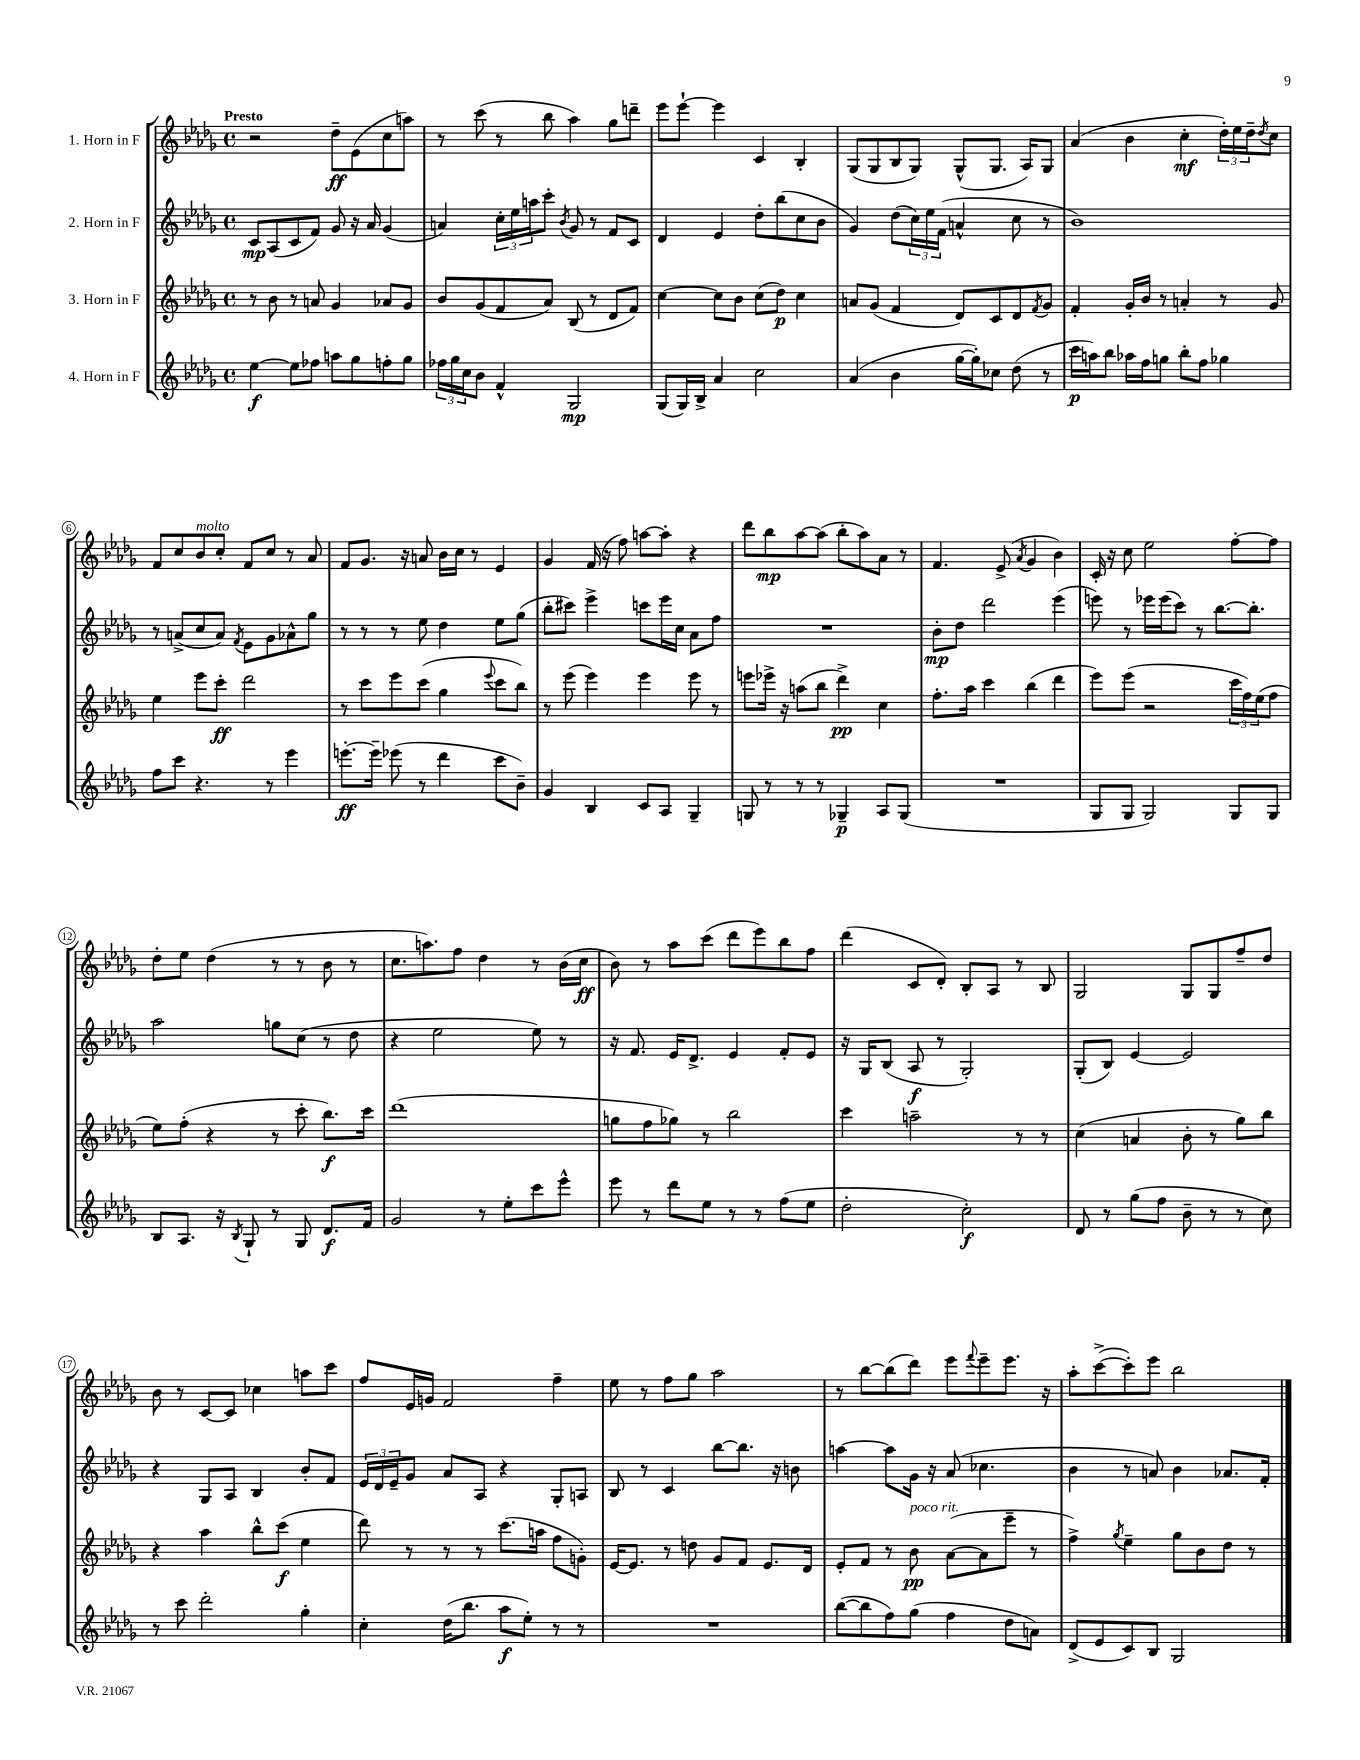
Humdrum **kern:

**kern	**kern	**kern	**kern
*staff4	*staff3	*staff2	*staff1
*clefG2	*clefG2	*clefG2	*clefG2
*k[b-e-a-d-g-]	*k[b-e-a-d-g-]	*k[b-e-a-d-g-]	*k[b-e-a-d-g-]
*M4/4	*M4/4	*M4/4	*M4/4
*met(c)	*met(c)	*met(c)	*met(c)
[4ee-	8r	8c	2r
.	8b-	(8A-	.
8ee-]	8r	8c	.
8ff-	8a	8f)	.
8aa	4g-	8g-	8dd-~
8gg-	.	16r	(8e-
.	.	16a-	.
8ff'	8a-	(4g-	8cc
8gg-	8g-	.	8aa)
=	=	=	=
24ff-	8b-	4a)	8r
24gg-	.	.	.
24cc	.	.	.
8b-	(8g-	.	(8ccc
4f^^	8f	24cc'	8r
.	.	24ee-	.
.	.	24aa	.
.	8a-)	8ccc'	8bb-
.	.	8qb-	.
2G-	(8B-	8g-	4aa-)
.	8r	8r	.
.	8d-	8f	8gg-
.	8f)	8c	8ddd~
=	=	=	=
(8G-	[4cc	4d-	8eee-
16G-)	.	.	[8eee-`
16B-^	.	.	.
4a-	8cc]	4e-	4eee-]
.	8b-	.	.
2cc	(8cc	8dd-'	4c
.	8dd-)	(8bb-	.
.	4cc	8cc	4B-'
.	.	8b-	.
=	=	=	=
(4a-	8a	4g-)	(8G-
.	(8g-	.	8G-
4b-	4f	(8dd-	8B-
.	.	24cc)	8G-)
.	.	24ee-	.
.	.	(24f	.
[16gg-	8d-)	4a^^	(8G-^^
16gg-'])	.	.	.
8cc-	8c	.	8.G-
(8dd-	8d-	8cc	.
.	.	.	16A-)
.	8qf	.	.
8r	8g-	8r	8G-
=	=	=	=
16ccc	4f'	1b-)	(4a-
16aa)	.	.	.
8bb-	.	.	.
16aa-	16g-'	.	4b-
16ff	16b-	.	.
8gg	8r	.	.
8bb-'	4a'	.	4cc'
8ff	.	.	.
4gg-	8r	.	24dd-')
.	.	.	24ee-
.	.	.	24dd-~
.	.	.	8qdd-
.	8g-	.	8cc
=	=	=	=
8ff	4ee-	8r	8f
8ccc	.	(8a^	8cc
4.r	8eee-	8cc	8b-
.	8ccc'	8a)	8cc'
.	.	8qf	.
.	2ddd-	8e-	8f
8r	.	8g-	8cc
4eee-	.	8a-^^	8r
.	.	8gg-	8a-
=	=	=	=
[8.eee'	8r	8r	8f
.	8ccc	8r	8.g-
16eee~]	.	.	.
(8eee-	8eee-	8r	.
.	.	.	16r
8r	(8ccc	8ee-	8a
4ddd-	4gg-	4dd-	16b-
.	.	.	16cc
.	.	.	8r
.	8qqeee-	.	.
8ccc	8ccc	8ee-	4e-
8b-~)	8bb-)	(8gg-	.
=	=	=	=
4g-	8r	8bb-'	4g-
.	(8eee-	8ccc#)	.
4B-	4eee-)	4eee-^	(16f
.	.	.	16r
.	.	.	8ff)
8c	4eee-	8ccc	[8aa
8A-	.	16eee-	8aa']
.	.	16cc	.
4G-~	8eee-	8a-	4r
.	8r	8ff	.
=	=	=	=
8G	8eee	1r	8ddd-
8r	16eee-^	.	8bb-
.	16r	.	.
8r	(8aa	.	[8aa-
8r	8bb-	.	(8aa-]
4G-~	4ddd-^)	.	8bb-'
.	.	.	8aa-)
8A-	4cc	.	8a-
(8G-	.	.	8r
=	=	=	=
1r	8.ff'	8b-'	4.f
.	.	8dd-	.
.	16aa-	.	.
.	4ccc	2ddd-	.
.	.	.	(8e-^
.	.	.	8qa-
.	(4bb-	.	4g-
.	4ddd-	(4eee-	4b-)
=	=	=	=
8G-	8eee-)	8eee)	16c'
.	.	.	16r
8G-	(8eee-	8r	8cc
2G-)	2r	16eee-	2ee-
.	.	(16eee-	.
.	.	8ccc)	.
.	.	8r	.
.	.	[8.bb-	.
8G-	24ccc	.	[8ff'
.	24ff)	.	.
.	.	8.bb-']	.
.	(24ee-	.	.
8G-	8ff	.	8ff]
=	=	=	=
8B-	8ee-)	2aa-	8dd-'
8.A-	(8ff'	.	8ee-
.	4r	.	(4dd-
16r	.	.	.
8qB-	.	.	.
8G-`	.	.	.
8r	8r	8gg	8r
8G-	8ccc'	(8cc	8r
8.d-	8.bb-)	8r	8b-
.	.	8dd-	8r
16f	16ccc	.	.
=	=	=	=
2g-	(1ddd-	4r	8.cc
.	.	.	8.aa)
.	.	2ee-	.
.	.	.	8ff
8r	.	.	4dd-
8ee-'	.	.	.
8ccc	.	8ee-)	8r
8eee-^^	.	8r	(16b-
.	.	.	16cc
=	=	=	=
8eee-	8gg	16r	8b-)
.	.	8.f	.
8r	8ff	.	8r
8ddd-	8gg-)	16e-	8aa-
.	.	8.d-^	.
8ee-	8r	.	(8ccc
8r	2bb-	4e-	8ddd-
8r	.	.	8eee-)
(8ff	.	8f'	8bb-
8ee-	.	8e-	8ff
=	=	=	=
2dd-'	4ccc	16r	(4ddd-
.	.	16G-	.
.	.	(8B-	.
.	2aa~	8A-	8c
.	.	8r	8d-')
2cc')	.	2G-')	8B-'
.	.	.	8A-
.	8r	.	8r
.	8r	.	8B-
=	=	=	=
8d-	(4cc	(8G-'	2G-
8r	.	8B-)	.
(8gg-	4a	[4e-	.
8ff	.	.	.
8b-~	8b-'	2e-]	8G-
8r	8r	.	8G-
8r	8gg-)	.	8ff~
8cc)	8bb-	.	8dd-
=	=	=	=
8r	4r	4r	8b-
8ccc	.	.	8r
2ddd-'	4aa-	8G-	[8c
.	.	8A-	8c]
.	8bb-^^	4B-	4cc-
.	(8ccc	.	.
4gg-'	4ee-	8b-'	8aa
.	.	8f	8ccc
=	=	=	=
4cc'	8ddd-)	24e-	8ff
.	.	24d-	.
.	.	24e-~	.
.	8r	8g-	16e-
.	.	.	16g
(16dd-	8r	8a-	2f
8.bb-	.	.	.
.	8r	8A-	.
8aa-	(8.ccc	4r	.
8ee-')	.	.	.
.	16aa	.	.
8r	8ff	8G-'	4ff~
8r	8g')	8A	.
=	=	=	=
1r	[16e-	8B-	8ee-
.	8.e-]	.	.
.	.	8r	8r
.	8r	4c	8ff
.	8dd	.	8gg-
.	8g-	[8bb-	2aa-
.	8f	8.bb-]	.
.	8.e-	.	.
.	.	16r	.
.	.	8b	.
.	16d-	.	.
=	=	=	=
([8bb-	8e-'	[4aa	8r
8bb-]	8f	.	[8bb-
8ff)	8r	8aa]	(8bb-]
(8gg-	8b-	16g-	8ddd-)
.	.	16r	.
4ff	([8a-	(8a-	8eee-
.	.	.	8qqfff
.	8a-]	4.cc-	8eee-~
8dd-	8eee-~	.	8.eee-
8a)	8r	.	.
.	.	.	16r
=	=	=	=
(8d-^	4ff^)	4b-	8aa-'
8e-	.	.	([8ccc^
.	8qgg-	.	.
8c)	4ee-~	8r	8ccc'])
8B-	.	8a)	8eee-
2G-	8gg-	4b-	2bb-
.	8b-	.	.
.	8dd-	8.a-	.
.	8r	.	.
.	.	16f'	.
==	==	==	==
*-	*-	*-	*-
